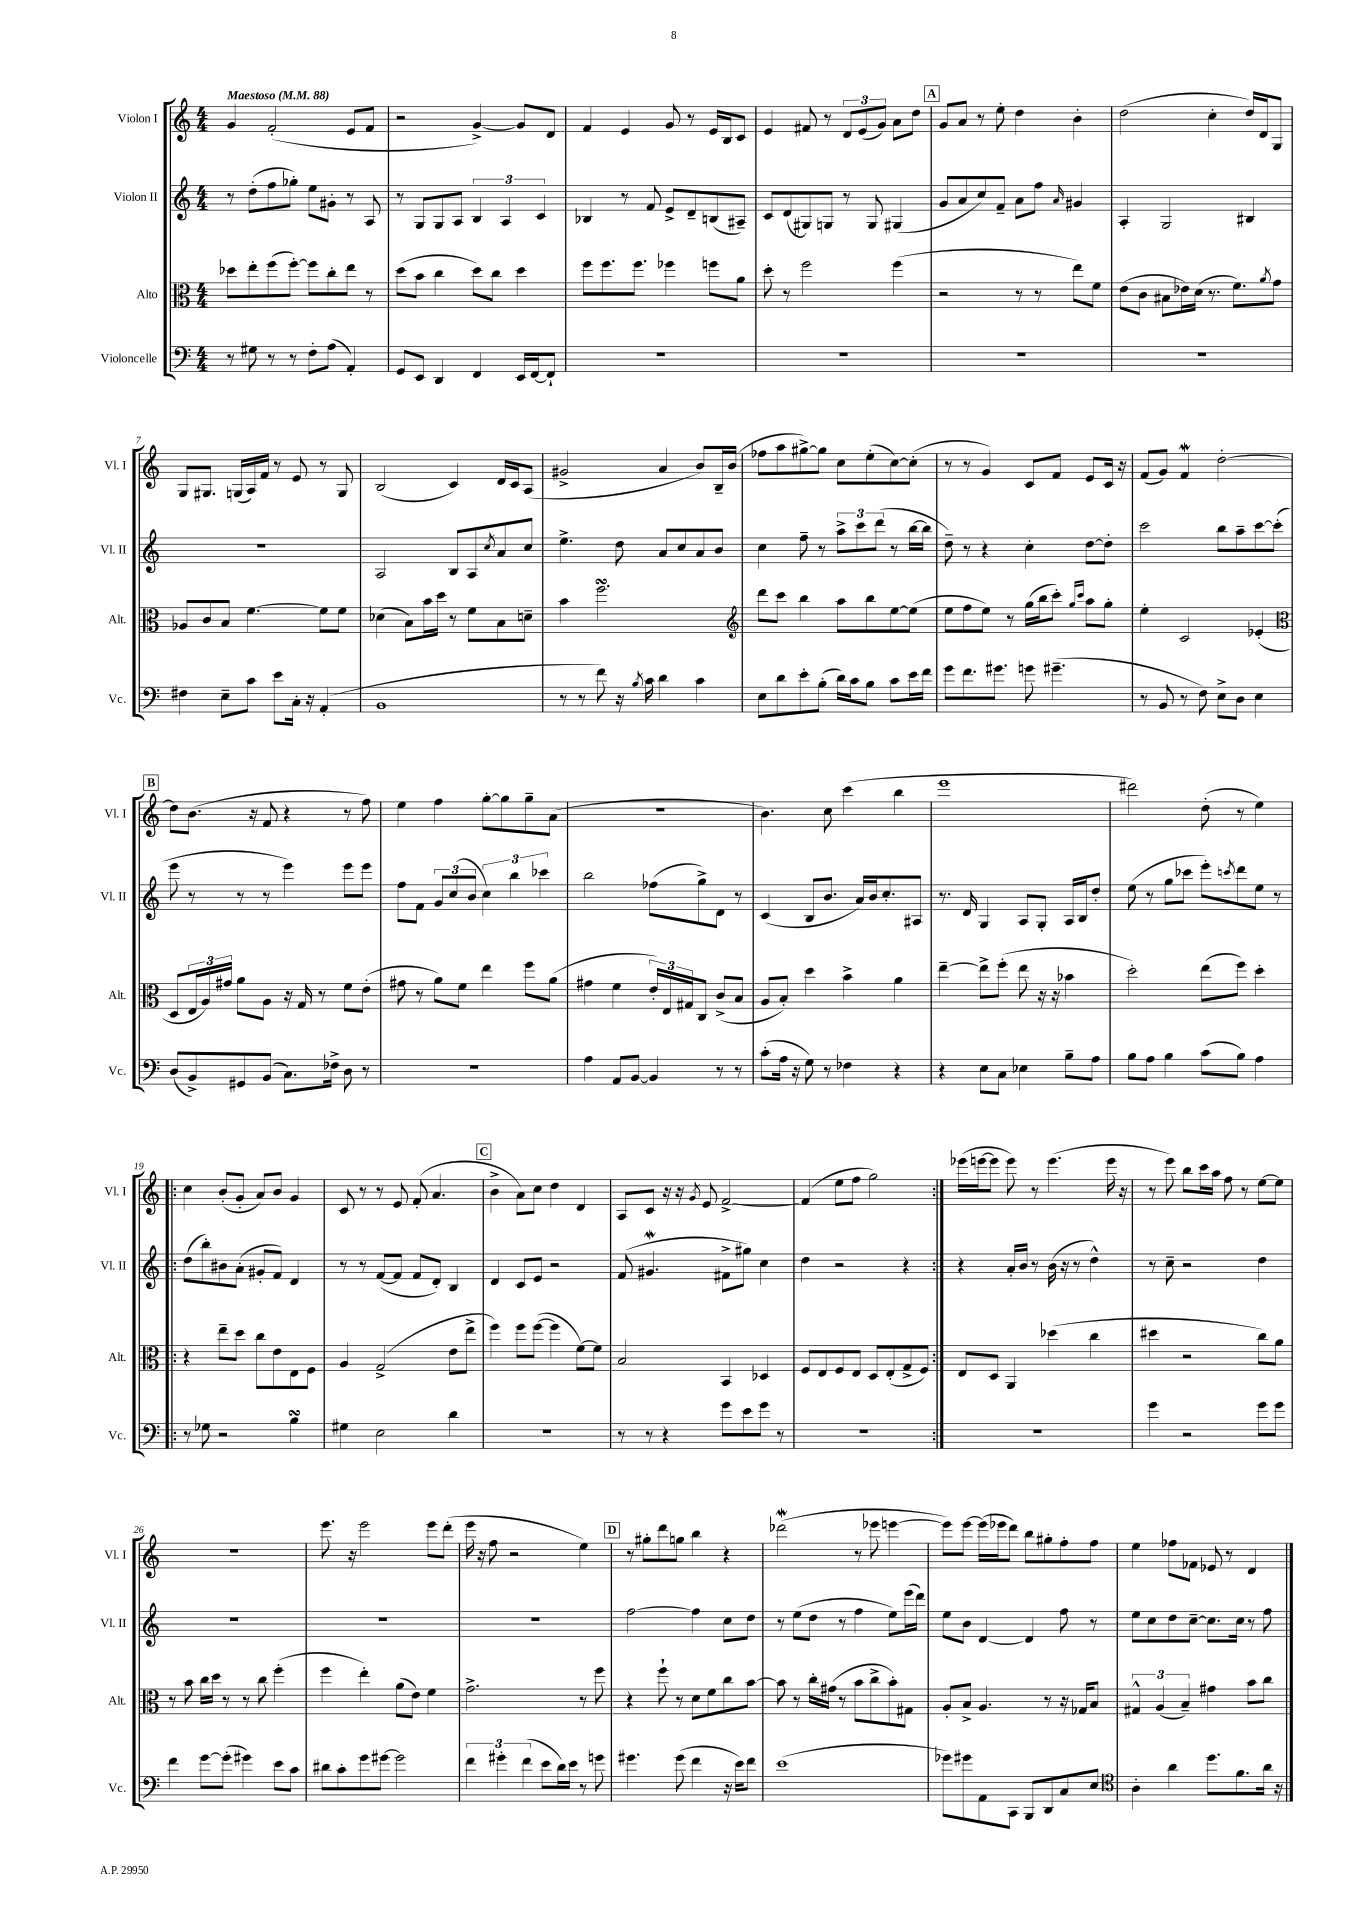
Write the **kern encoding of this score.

**kern	**kern	**kern	**kern
*staff4	*staff3	*staff2	*staff1
*clefF4	*clefC3	*clefG2	*clefG2
*k[]	*k[]	*k[]	*k[]
*M4/4	*M4/4	*M4/4	*M4/4
*MM88	*MM88	*MM88	*MM88
8r	8dd-	8r	4g
8G#	8ee'	(8dd'	.
8r	(8ff	8ff	(2f'
8r	[8ff')	8gg-')	.
8F'	8ff]	8ee	.
(8A	8cc'	8g#'	.
4AA')	8ee	8r	8e
.	8r	8A	8f
=	=	=	=
8GG	(8dd	8r	2r
8EE	8b	8G	.
4DD	4cc	8G	.
.	.	8A	.
4FF	8dd)	6B	[4g^)
.	8cc	.	.
.	.	6A	.
16EE	4dd	.	8g]
[16FF	.	.	.
.	.	6c	.
8FF`]	.	.	8d
=	=	=	=
1r	8ff	4B-	4f
.	8.ff	.	.
.	.	8r	4e
.	8.ff	.	.
.	.	8f	.
.	4ff-	8e^	8g
.	.	8d~	8r
.	8ff	(8B	16e
.	.	.	16B
.	8a	8A#~)	8c
=	=	=	=
1r	8dd'	8c	4e
.	8r	(8d	.
.	2ff	8G#)	8f#
.	.	8G	8r
.	.	8r	12d
.	.	.	(12e
.	.	8G	.
.	.	.	12g)
.	(4ff	(4G#	8a
.	.	.	8dd
=	=	=	=
1r	2r	8g	8g
.	.	8a	8a
.	.	8cc)	8r
.	.	8f~	8ee'
.	8r	8a	4dd
.	8r	8ff	.
.	.	16qqa	.
.	8ee)	4g#	4b'
.	8f	.	.
=	=	=	=
1r	(8e	4A'	(2dd
.	8c	.	.
.	8B#	2G	.
.	16e-)	.	.
.	(16d	.	.
.	8.r	.	4cc'
.	8.f)	.	.
.	.	4B#	16dd)
.	.	.	16d
.	8qa	.	.
.	8g	.	8G
=	=	=	=
4F#	8A-	1r	8G
.	8c	.	8.G#
8E~	8B	.	.
.	.	.	(16G
8c	[4.f	.	16A)
.	.	.	16f
8e	.	.	8r
16C'	.	.	8e
16r	.	.	.
(4AA'	8f]	.	8r
.	8f	.	8G
=	=	=	=
1BB	(4d-	2A	(2B
.	8B)	.	.
.	16b	.	.
.	16dd	.	.
.	8r	8B	4c)
.	8f	8A	.
.	.	8qcc	.
.	8B	8a	16d
.	.	.	16c
.	8d~	8cc	(8A
=	=	=	=
8r	4b	4.ee^	2g#^
8r	.	.	.
8f)	2.ff	.	.
16r	.	8dd	.
8qB	.	.	.
16c	.	.	.
4d	.	8a	4a
.	.	8cc	.
4c	.	8a	8b)
.	.	8b	16B~
.	.	.	(16b
=	=	=	=
*	*clefG2	*	*
8E	8ddd	4cc	8ff-
8d	8ccc	.	8aa
8e'	4bb	8ff~	[8gg#^)
(8B'	.	8r	8gg#]
16d)	8aa	12aa^	8cc
16c	.	.	.
.	.	12ccc	.
8B	8bb	.	(8ee'
.	.	(12ddd	.
8c	[8ee	8r	[8cc)
16e	(8ee]	[16bb	(8cc']
16f	.	16bb]	.
=	=	=	=
8g	8ee	8dd~)	8r
8.f	8ff	8r	8r
.	8ee)	4r	4g)
8.g#	.	.	.
.	8r	.	.
8g	(16gg	4cc'	8c
.	16bb	.	.
(4.g#~	8ccc')	.	8f
.	16qqgg	.	.
.	16qqccc	.	.
.	8aa	[8dd	8e
.	8gg'	8dd']	16c
.	.	.	16r
=	=	=	=
8r	4ee'	2ccc	(8f
8BB	.	.	8g)
8r	2c	.	4f
8F)	.	.	.
8E^	.	8bb	[2dd'
8D	.	8aa~	.
4E	(4e-'	[8ccc	.
.	.	(8ccc']	.
=	=	=	=
*	*clefC3	*	*
(8D	8D	8eee	8dd]
8BB^)	24E	8r	(8.b
.	24A)	.	.
.	24g#	.	.
8GG#	8a	8r	.
.	.	.	16r
(8BB	8A	8r	8f
8.C)	16r	4eee)	4r
.	16G	.	.
.	8r	.	.
16F-^	.	.	.
8D	8f	8eee	8r
8r	(8e'	8eee	8ff)
=	=	=	=
1r	8g#	8ff	4ee
.	8r	8f	.
.	8a)	12g	4ff
.	.	(12cc	.
.	8f	.	.
.	.	12b	.
.	4ee	6cc)	[8gg'
.	.	.	8gg]
.	.	6bb	.
.	8ff	.	8gg~
.	.	6ccc-	.
.	(8a	.	(8a
=	=	=	=
4A	4g#	2bb	1r
8AA	4f	.	.
[8BB	.	.	.
4BB]	24e')	(8ff-	.
.	24E	.	.
.	24G#	.	.
.	8C	8gg^)	.
8r	(8c^	8d	.
8r	8B	8r	.
=	=	=	=
(8c'	8A	(4c	4.b)
16A	8B')	.	.
16r	.	.	.
8G)	4dd	8B	.
8r	.	8.b	8cc
4F-	4b^	.	(4ccc
.	.	16a)	.
.	.	16b	.
.	.	8.cc'	.
4r	4a	.	4bb
.	.	8A#	.
=	=	=	=
4r	[4ee~	8.r	1eee
.	.	16d	.
8E	8ee^]	4G	.
8C	(8ff'	.	.
4E-	8ee	8A	.
.	16r	8G'	.
.	16r	.	.
8B~	4b-	16A	.
.	.	16B	.
8A	.	8dd'	.
=	=	=	=
8B	2dd')	(8ee	2ddd#)
8A	.	8r	.
4B	.	8gg	.
.	.	8ccc-	.
(8c	(8ee	8eee')	(8dd'
.	.	8qccc	.
8B)	8ff)	8ddd	8r
4A	4dd'	8ee	4ee)
.	.	8r	.
=!|:	=!|:	=!|:	=!|:
8r	4r	(8dd	4cc
8G-	.	8bb')	.
2r	8ee~	8b#	(8b'
.	8dd	(8a'	8g'
.	8cc	8g#'	8a)
.	8e	8f)	8b
4B	8E	4d	4g
.	8F	.	.
=	=	=	=
4G#	4A	8r	8c
.	.	8r	8r
2E	(2G^	([8f	8r
.	.	8f]	8e
.	.	8f	(8f'
.	.	8d')	4.a
4d	8e	4B	.
.	8ee^	.	.
=	=	=	=
1r	4ff)	4d	4b^
.	8ff	8c	8a)
.	([8ff	8e	8cc
.	4ff]	2r	4dd
.	[8f)	.	4d
.	8f]	.	.
=	=	=	=
8r	2B	(8f	8A
8r	.	4.g#	8c
4r	.	.	16r
.	.	.	16r
.	.	.	8qg
.	.	.	8e
8g	4BB	8f#^	[2f^
8e	.	8gg#)	.
8g	4D-	4cc	.
8r	.	.	.
=	=	=	=
1r	8F	4dd	(4f]
.	8E	.	.
.	8F	2r	8ee
.	8E	.	8ff
.	8D	.	2gg)
.	(8E'	.	.
.	8G^	4r	.
.	8F)	.	.
=:|!	=:|!	=:|!	=:|!
1r	8E	4r	(16eee-
.	.	.	[16eee
.	8D	.	8eee]
.	4AA	16a'	8eee)
.	.	16b	.
.	.	8r	8r
.	(4dd-	(16b	(4.eee
.	.	16r	.
.	.	8r	.
.	4cc	4dd^^)	.
.	.	.	16eee
.	.	.	16r
=	=	=	=
4g	4dd#	8r	8r
.	.	8cc~	8eee)
2r	2r	2r	8bb
.	.	.	16ccc
.	.	.	16aa
.	.	.	8ff
.	.	.	8r
8g	8cc)	4dd	[8ee
8g	8a	.	8ee]
=	=	=	=
4f	8r	1r	1r
.	8b	.	.
[8g	16cc	.	.
.	16dd	.	.
(8g']	8r	.	.
4g#)	8r	.	.
.	8cc	.	.
8e	(4ff'	.	.
8c	.	.	.
=	=	=	=
8d#	4ff	1r	8.eee
8c'	.	.	.
.	.	.	16r
8g	4ee')	.	2eee
[8g#	.	.	.
2g#]	(8a	.	.
.	8e)	.	.
.	4f	.	8eee
.	.	.	(8ddd'
=	=	=	=
6f	2.g^	1r	16eee
.	.	.	16r
.	.	.	8ff
6g#'	.	.	.
.	.	.	2r
(6f	.	.	.
8e	.	.	.
16d)	.	.	.
16e	.	.	.
8r	8r	.	4ee)
8g	8ff	.	.
=	=	=	=
4.g#	4r	[2ff	8r
.	.	.	8gg#'
.	8ff`	.	8ddd
(8g#	8r	.	8gg
4f	8d	4ff]	4bb
.	8f	.	.
16r	8cc	8cc	4r
16e)	.	.	.
8f	[8b	8dd	.
=	=	=	=
(1e	8b]	8r	(2ddd-
.	8r	(8ee	.
.	16cc'	8dd	.
.	(16g#	.	.
.	8r	8r	.
.	8b	4ff	8r
.	8cc^	.	8eee-
.	8b')	8ee)	[4eee
.	8G#	(16eee	.
.	.	16ddd)	.
=	=	=	=
8g-)	8A'	8ee	8eee])
8g#	8B^	8b	[8eee
8AA	4.A	[4d	(16eee]
.	.	.	16eee-
8CC	.	.	8ddd)
8BBB	.	4d]	8bb
8DD	8r	.	8gg#'
8C	16r	8ff	8ff'
.	16G-	.	.
8E	8B	8r	8ff
=	=	=	=
*clefC4	*	*	*
4A'	6G#^^	8ee	4ee
.	.	8cc	.
.	(6A	.	.
4a	.	8dd	8ff-
.	6B~)	.	.
.	.	[8cc~	8f-
8.dd	4g#	8.cc]	8e-
.	.	.	8r
8.f	.	16cc	.
.	8b	8r	4d
16a	8cc	8ff	.
16r	.	.	.
==	==	==	==
*-	*-	*-	*-
